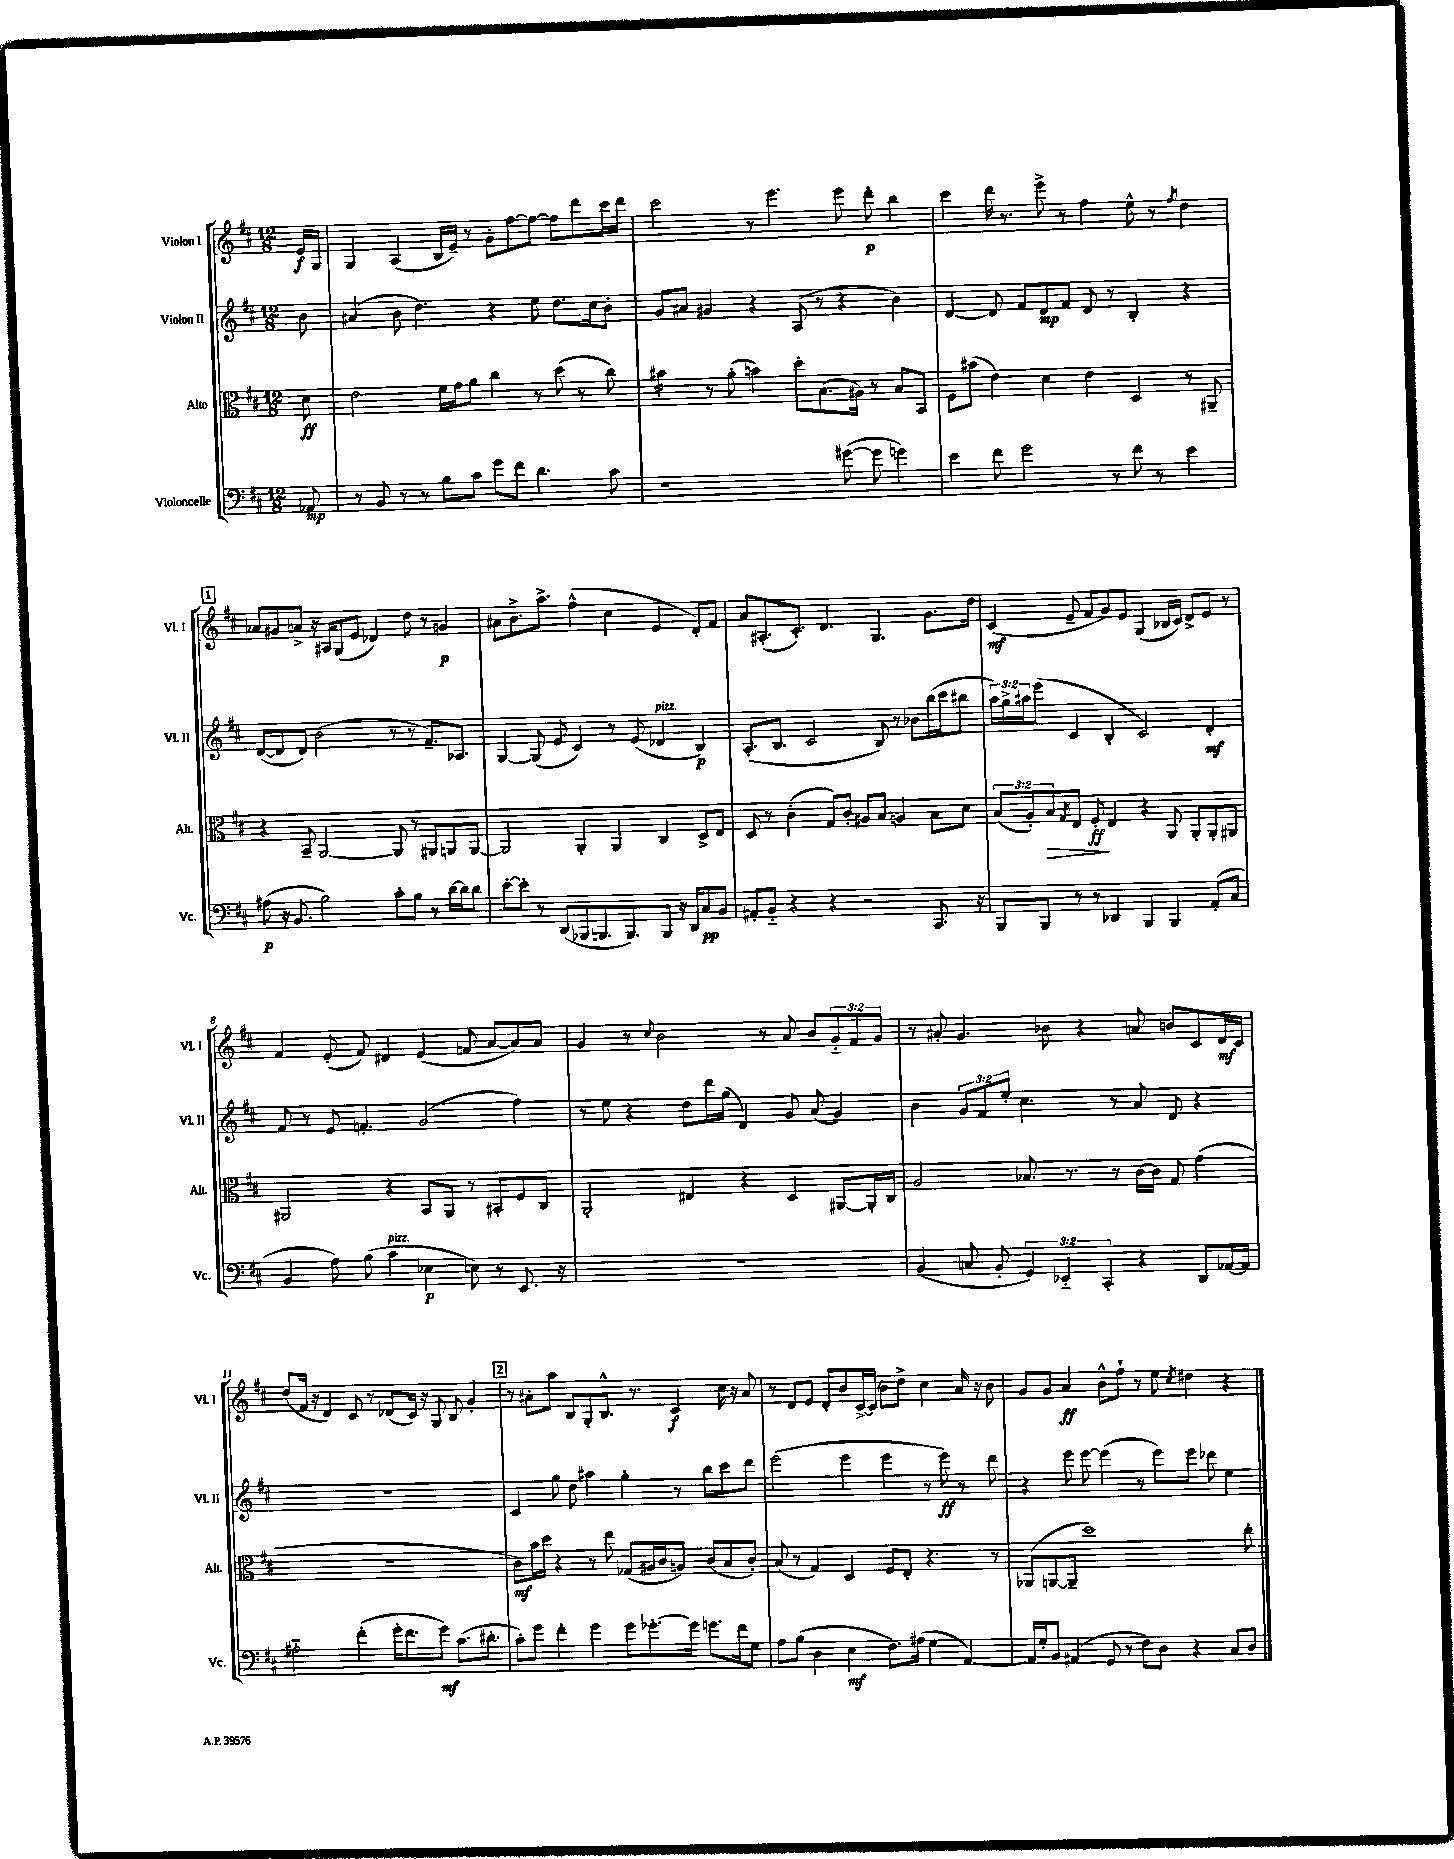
<<
\new StaffGroup <<
\new Staff = "s0" \with { instrumentName = "Violon I" shortInstrumentName = "Vl. I" } {
    \clef treble \key d \major \numericTimeSignature \time 12/8 \override Staff.TupletNumber.text = #tuplet-number::calc-fraction-text \partial 8
    e'16\f g16 |
    g4 a4( b16 e'16--) r8 g'8-. fis''8~ fis''8~ fis''8 d'''8 cis'''16 d'''16 |
    cis'''2 r8 e'''4. e'''8 d'''8-.\p b''4 |
    cis'''4 d'''16 r8. e'''8-> r8 fis''4 e''8-^ r8 \acciaccatura { fis''8 } d''4 |
    \mark \markup { \box "1" } aes'8 gis'8 a'8-> r16 ais16 g8( e'8 des'4) d''8 r8 g'4\p |
    ais'8 b'8.-> a''8.-> fis''4-^( cis''4 e'4 d'8-.) fis'8 |
    a'8 ais8.-.( cis'8.-.) d'4. g4. g'8. d''16 |
    cis'4\mf( e'8-- fis'8 g'8) e'8 g4( bes16 cis'16) d'8-> e'8 r8 |
    fis'4 e'8-.( fis'8) dis'4 e'4( f'8 a'8~ a'8) a'8 |
    g'4 r8 \appoggiatura { cis''8 } b'2 r8 a'8 b'8 \tuplet 3/2 { g'8-_ fis'8 g'8 } |
    r8 ais'8-. g'4. bes'8 r4 a'8 b'8 cis'8 d'16\mf cis'16 |
    d''8( fis'16 r16 d'4) cis'8 r8 des'8( cis'16) r16 g8 b8 g'4-. |
    \mark \markup { \box "2" } r8 ais'8-. a''8 b8 g8-. b8.-^ r8. cis'4\f cis''16 r16 ais'8 |
    r8 d'8 e'8 d'8-. b'8 cis'16~-> cis'16( b'8) d''8-> cis''4 a'16 r16 b'8 |
    g'8 g'8 a'4\ff b'8-^ fis''8-! r8 e''8 \acciaccatura { cis''8 } dis''4 r4 \bar "|." |
}
\new Staff = "s1" \with { instrumentName = "Violon II" shortInstrumentName = "Vl. II" } {
    \clef treble \key d \major \numericTimeSignature \time 12/8 \override Staff.TupletNumber.text = #tuplet-number::calc-fraction-text \partial 8
    b'8 |
    ais'4( b'8 d''4.) r4 e''8 d''8. cis''16 b'8-. |
    g'8 ais'8 gis'4 r4 a8( r8 r4 b'4) |
    d'4~ d'8 fis'8 d'8\mp fis'8 d'8 r8 b4-. r4 |
    \mark \markup { \box "1" } d'8~( d'8 d'8) b'2( r8 r8 fis'8.--) aes8. |
    g4~ g8( e'8 cis'4) r8 e'8( des'4^\markup { \italic "pizz." } b4\p) |
    a8.-.( b8. cis'2 b8) r8 bes'8 b''16( cis'''16 bis''8 |
    \tuplet 3/2 { a''16) g''16-> ais''16 } e'''8( cis'4 b4-. cis'2) d'4-.\mf |
    fis'8 r8 e'8 f'4.-. g'2( fis''4) |
    r8 e''8 r4 d''8 d'''16 g''16( d'4) g'8 a'8( g'4) |
    b'4 \tuplet 3/2 { g'8 fis'8 e''8-. } cis''4. r8 a'8 d'8 r4 |
    R1. |
    \mark \markup { \box "2" } cis'4 g''8 d''8 ais''4 g''4-. r8 b''8 cis'''8 d'''8 |
    e'''2( e'''4 e'''4 r8 e'''8\ff) r8 d'''8 |
    r4 e'''8 e'''8~ e'''4( r8 e'''8) e'''8 des'''8 e''4 \bar "|." |
}
\new Staff = "s2" \with { instrumentName = "Alto" shortInstrumentName = "Alt." } {
    \clef alto \key d \major \numericTimeSignature \time 12/8 \override Staff.TupletNumber.text = #tuplet-number::calc-fraction-text \partial 8
    d'8\ff |
    e'2 fis'16 g'16 a'8 cis''4 r8 d''8( r8 cis''8) |
    bis'4:16 r8 a'8-.( b'4) d''8-. b8.( ais16) r8 b8 b,8 |
    fis8 bis'8( e'4) d'4 e'4 d4 r8 ais,8-- |
    \mark \markup { \box "1" } r4 b,8-- a,2~ a,8 r8 ais,8 a,8 a,8~ |
    a,2 a,4-. a,4 cis4 d8-> e8 |
    d8 r8 cis'4-.( g8) cis'8-. ais8 b8 a4 b8 d'8 |
    \tuplet 3/2 { b8( a8-.) b8\> } \acciaccatura { g8 } e8 fis8-.\ff\! e4 r4 a,8 a,8-. a,8-. ais,8 |
    ais,2 r4 b,8 ais,8 r8 bis,8-. fis8 cis8 |
    a,2-. eis4 r4 d4 ais,8~ ais,16-. cis16 |
    a2 bes8. r8. r8 cis'16~ cis'16 g8 g'4( |
    R1. |
    \mark \markup { \box "2" } cis'8\mf) b'16 d''16 r4 r8 e''8 ges8( ais16 cis'16 a8) cis'8( b8 cis'8-.) |
    b8( r8 g4) d4 fis8 e8-. r4. r8 |
    aes,8( a,8~ a,8-- d''1) cis''8-. \bar "|." |
}
\new Staff = "s3" \with { instrumentName = "Violoncelle" shortInstrumentName = "Vc." } {
    \clef bass \key d \major \numericTimeSignature \time 12/8 \override Staff.TupletNumber.text = #tuplet-number::calc-fraction-text \partial 8
    aes,8\mp |
    r8 b,8 r8 r8 b8 cis'8 g'8 fis'8 d'4. cis'8 |
    r1 gis'8~( gis'8 g'4) |
    e'4 fis'8 g'2 r8 fis'8 r8 e'4 |
    \mark \markup { \box "1" } ais8\p( r16 b,8. b2) cis'8-. b8 r8 d'16~ d'16 d'8 |
    e'8~-. e'8-. r8 d,8( bes,,8 b,,8. b,,8.) b,,8 r16 d,16 cis8\pp b,8 |
    ais,8-. b,8-_ r4 r4 r2 cis,8. r16 |
    b,,8 b,,8 r8 r8 des,4 b,,4 b,,4 a,8-.( cis8 |
    b,4 a8) b8( cis'4^\markup { \italic "pizz." } ees4\p e8) r8 e,8. r16 |
    R1. |
    b,4( c8 b,8-. \tuplet 3/2 { g,4) ees,4-_ cis,4-. } r4 d,8 aes,16~ aes,16 |
    ais2-_ fis'4-.( g'16-. fis'8. g'8\mf) cis'8.( dis'8.-. |
    \mark \markup { \box "2" } cis'8-.) g'8 fis'4-. g'4 g'8 ges'8.~-. ges'16 g'8. fis'16 g8 |
    a8 b8( d4 e4\mf fis8.) ais16( g4 a,4~) |
    a,16 g16-. b,8 ais,4( g,8 r8 fis8) d8 r4 cis8 d8 \bar "|." |
}
>>
>>
